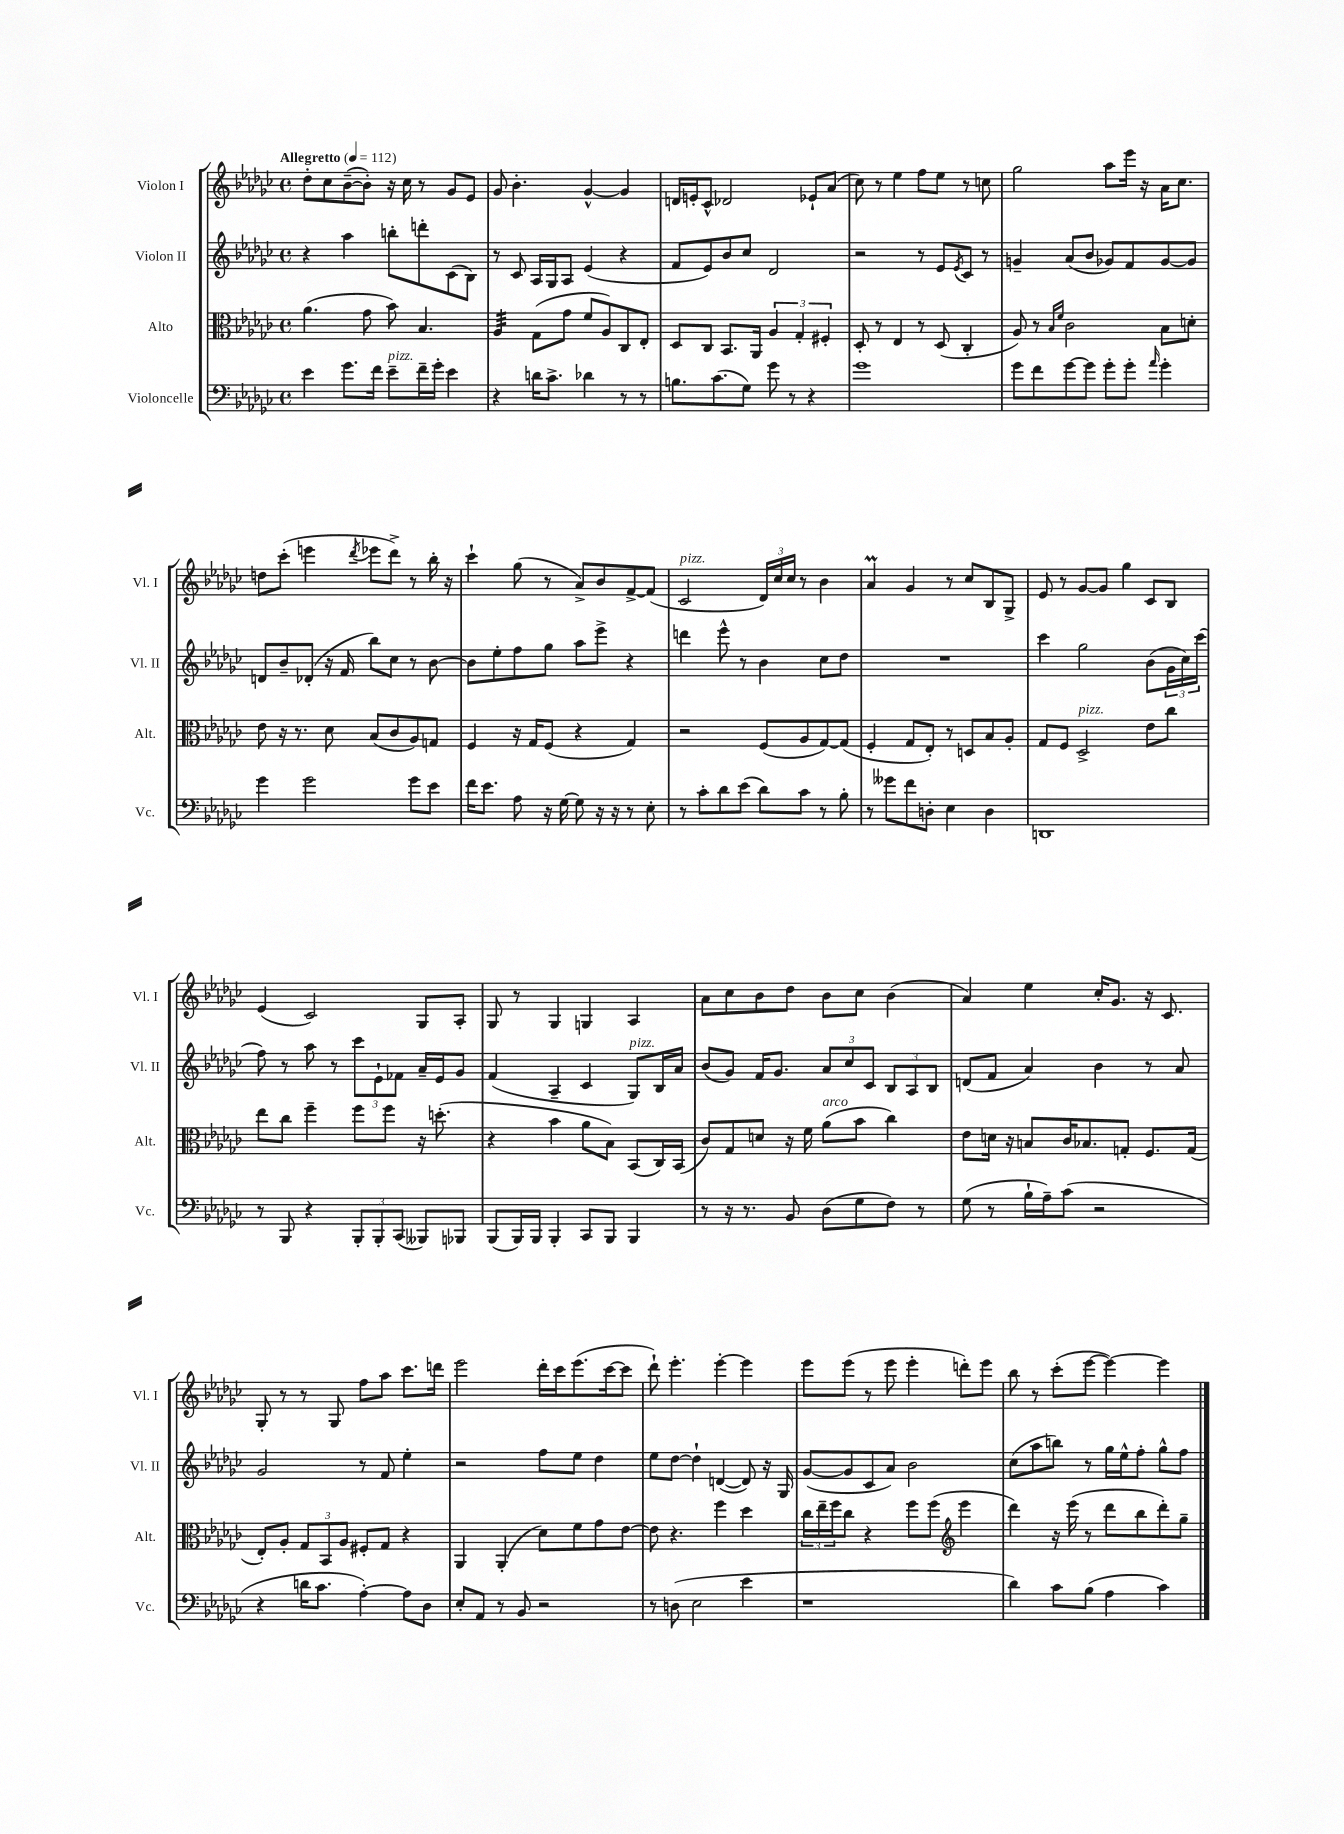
<<
\new StaffGroup <<
\new Staff = "s0" \with { instrumentName = "Violon I" shortInstrumentName = "Vl. I" } {
    \clef treble \key ges \major \defaultTimeSignature \time 4/4 \tempo "Allegretto" 4 = 112
    des''8-. ces''8 bes'8~--( bes'8-.) r16 ces''16 r8 ges'8 ees'8 |
    ges'8 bes'4.-. ges'4~-^ ges'4 |
    d'16 e'16-. ces'8-^ des'2 ees'8-! aes'8( |
    ces''8) r8 ees''4 f''8 ees''8 r8 c''8 |
    ges''2 aes''8 ees'''16 r16 aes'16 ces''8. |
    d''8 ces'''8-.( e'''4 \acciaccatura { des'''8 } ees'''8 des'''8->) r8 bes''16-. r16 |
    ces'''4-! ges''8( r8 aes'8->) bes'8 f'8~-> f'8( |
    ces'2^\markup { \italic "pizz." } \tuplet 3/2 { des'16) ces''16 ces''16 } r8 bes'4 |
    aes'4\prall ges'4 r8 ces''8 bes8 ges8-> |
    ees'8 r8 ges'8~ ges'8 ges''4 ces'8 bes8 |
    ees'4( ces'2) ges8 aes8-. |
    ges8 r8 ges4 g4 aes4 |
    aes'8 ces''8 bes'8 des''8 bes'8 ces''8 bes'4( |
    aes'4) ees''4 ces''16-. ges'8. r16 ces'8. |
    ges8-. r8 r8 ges8 f''8 aes''8 ces'''8. d'''16 |
    ees'''2 des'''16-. ces'''16 ees'''8.( ces'''16~ ces'''8 |
    des'''8-!) ees'''4.-. ees'''4~-. ees'''4 |
    ees'''8 ees'''8( r8 ees'''8 ees'''4-. d'''8-.) ees'''8 |
    bes''8 r8 ces'''8-.( ees'''8~ ees'''4~) ees'''4 \bar "|." |
}
\new Staff = "s1" \with { instrumentName = "Violon II" shortInstrumentName = "Vl. II" } {
    \clef treble \key ges \major \defaultTimeSignature \time 4/4
    r4 aes''4 b''8-. d'''8-. ces'8( bes8) |
    r8 ces'8 aes16 ges16 aes8 ees'4( r4 |
    f'8 ees'8) bes'8 ces''8 des'2 |
    r2 r8 ees'8 \acciaccatura { ees'8 } ces'8 r8 |
    g'4-- aes'8( bes'8 ges'8) f'8 ges'8~ ges'8 |
    d'8 bes'8-- des'8-.( r16 f'16 bes''8) ces''8 r8 bes'8~ |
    bes'8 ees''8-. f''8 ges''8 aes''8 ees'''8-> r4 |
    d'''4 ees'''8-^ r8 bes'4 ces''8 des''8 |
    R1 |
    ces'''4 ges''2 bes'8( \tuplet 3/2 { ges'16 ces''16) ces'''16( } |
    f''8) r8 aes''8 r8 \tuplet 3/2 { ces'''8 ees'8-! fes'8 } aes'16-- ees'16 ges'8 |
    f'4( aes4-- ces'4 ges8^\markup { \italic "pizz." }) bes16 aes'16 |
    bes'8( ges'8) f'16 ges'8. \tuplet 3/2 { aes'8 ces''8 ces'8 } \tuplet 3/2 { bes8 aes8 bes8 } |
    d'8( f'8 aes'4) bes'4 r8 aes'8 |
    ges'2 r8 f'8 ees''4-. |
    r2 f''8 ees''8 des''4 |
    ees''8 des''8~ des''4-! d'4~( d'8) r16 ges16 |
    ges'8~( ges'8 ces'8 aes'8) bes'2 |
    ces''8( aes''8 b''8) r8 ges''16 ees''16-^ f''8-. ges''8-^ f''8 \bar "|." |
}
\new Staff = "s2" \with { instrumentName = "Alto" shortInstrumentName = "Alt." } {
    \clef alto \key ges \major \defaultTimeSignature \time 4/4
    aes'4.( ges'8 bes'8) bes4. |
    aes4:32 ges8( ges'8 f'8 aes8) ces8 ees8-. |
    des8 ces8 bes,8. aes,16 \tuplet 3/2 { aes4 ges4-. fis4-. } |
    des8-. r8 ees4 r8 des8( ces4-. |
    aes8) r8 \grace { bes16 f'16 } ces'2 bes8 d'8-. |
    ees'8 r16 r8. des'8 bes8( ces'8 aes8) g8 |
    f4 r16 ges16 f8( r4 ges4) |
    r2 f8( aes8 ges8~) ges8( |
    f4-. ges8 ees8-.) r8 d8 bes8 aes8-. |
    ges8 f8 des2->^\markup { \italic "pizz." } ees'8 ces''8 |
    ees''8 ces''8 f''4-- f''8 f''8 r16 d''8.-.( |
    r4 bes'4 aes'8 bes8) bes,8( ces16) bes,16( |
    ces'8) ges8 d'8 r16 f'16 aes'8^\markup { \italic "arco" }( bes'8 ces''4) |
    ees'8 d'16 r16 b8 ces'16 bes8. g8-. f8. g16( |
    ees8-.) aes8-. \tuplet 3/2 { ges8 bes,8 aes8 } fis8-. ges8 r4 |
    aes,4 aes,4-.( des'8) f'8 ges'8 ees'8~ |
    ees'8 r4. f''4 des''4 |
    \tuplet 3/2 { ces''16 ees''16-- f''16 } ces''8 r4 f''8 f''8( \clef treble ees'''4 |
    des'''4) r16 ees'''16( r8 des'''8 bes''8 des'''8-.) ges''8-- \bar "|." |
}
\new Staff = "s3" \with { instrumentName = "Violoncelle" shortInstrumentName = "Vc." } {
    \clef bass \key ges \major \defaultTimeSignature \time 4/4
    ees'4 ges'8. f'16 ees'8--^\markup { \italic "pizz." } f'16-- ges'16-. ees'4 |
    r4 d'16 ces'8.-> des'4 r8 r8 |
    b8. ces'8.( ges8) ges'8 r8 r4 |
    ges'1 |
    ges'8 f'8 ges'8~ ges'8 ges'8-. ges'8-. \grace { aes'16 } ges'4-. |
    ges'4 ges'2 ges'8 ees'8 |
    f'16 ees'8. aes8 r16 ges16~ ges8 r16 r16 r8 ees8-. |
    r8 ces'8-. des'8 ees'8( des'8) ces'8 r8 bes8-. |
    r8 geses'8 f'8 d8-. ees4 d4 |
    d,1 |
    r8 bes,,8 r4 \tuplet 3/2 { bes,,8-. bes,,8-. ces,8( } beses,,8) bes,,8 |
    bes,,8( bes,,16) bes,,16 bes,,4-. ces,8 bes,,8 bes,,4 |
    r8 r16 r8. bes,8 des8( ges8 f8) r8 |
    ges8( r8 bes16-! aes16--) ces'8( r2 |
    r4 d'16 ces'8. aes4~-.) aes8 des8 |
    ees8-. aes,8 r8 bes,8 r2 |
    r8 d8( ees2 ees'4 |
    r1 |
    des'4) ces'8 bes8( aes4 ces'4) \bar "|." |
}
>>
>>
\layout { \context { \Score \remove "Bar_number_engraver" } }
